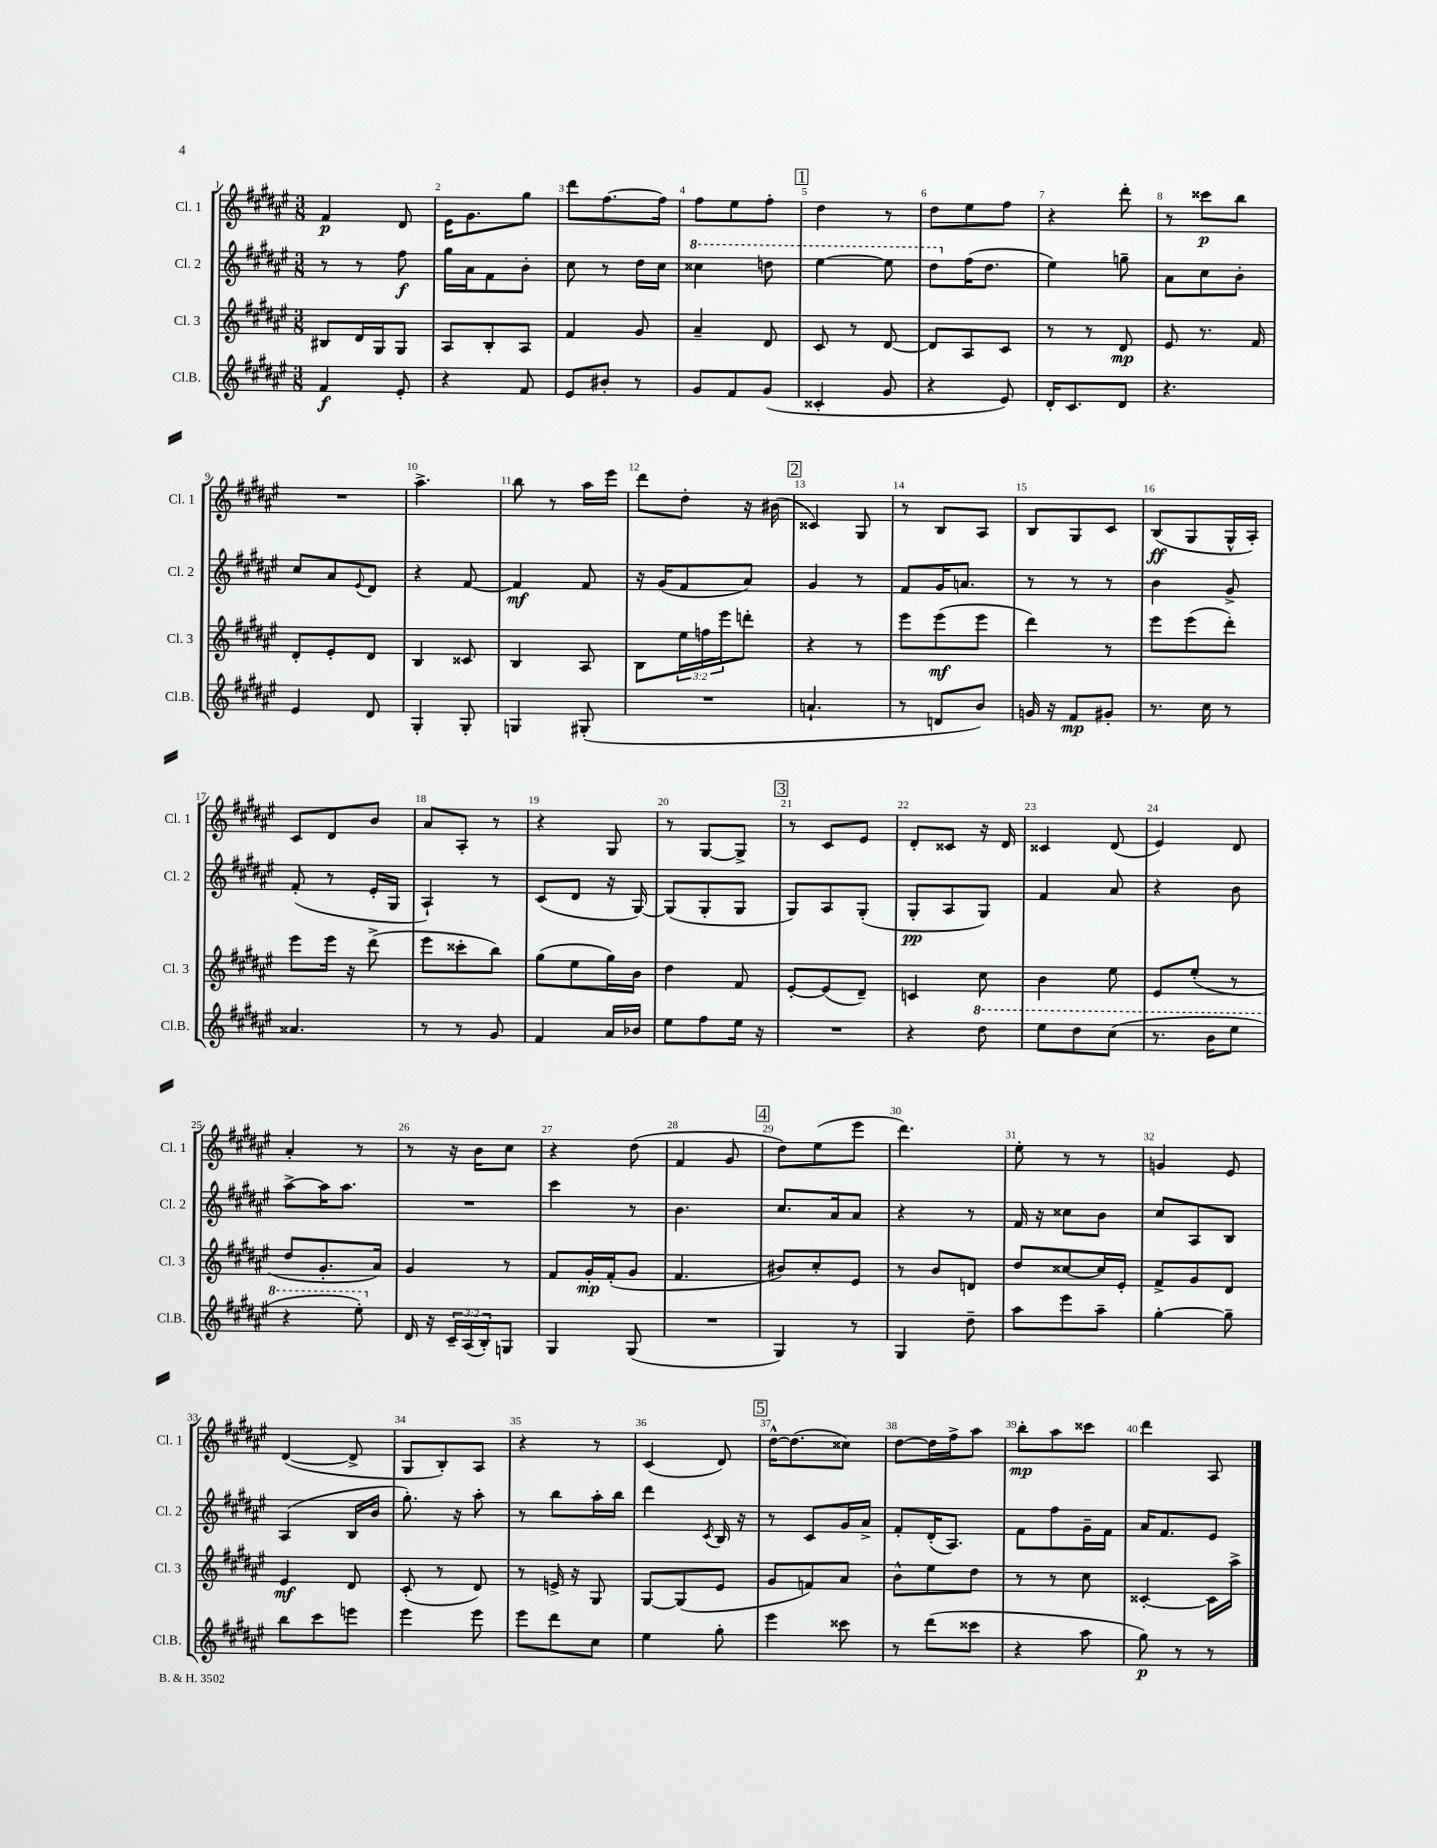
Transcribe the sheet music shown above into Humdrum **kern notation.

**kern	**dynam	**kern	**dynam	**kern	**dynam	**kern	**dynam
*part4	*part4	*part3	*part3	*part2	*part2	*part1	*part1
*staff4	*staff4	*staff3	*staff3	*staff2	*staff2	*staff1	*staff1
*I"Cl.B.	*	*I"Cl. 3	*	*I"Cl. 2	*	*I"Cl. 1	*
*I'Cl.B.	*	*I'Cl. 3	*	*I'Cl. 2	*	*I'Cl. 1	*
*clefG2	*	*clefG2	*	*clefG2	*	*clefG2	*
*k[f#c#g#d#a#e#]	*	*k[f#c#g#d#a#e#]	*	*k[f#c#g#d#a#e#]	*	*k[f#c#g#d#a#e#]	*
*M3/8	*	*M3/8	*	*M3/8	*	*M3/8	*
=1	=1	=1	=1	=1	=1	=1	=1
4f#/	f	8B#X/L	.	8r	.	4f#/	p
.	.	16d#/L	.	8r	.	.	.
.	.	16G#/J	.	.	.	.	.
8e#'/	.	8G#/J	.	8ff#\	f	8d#/	.
=2	=2	=2	=2	=2	=2	=2	=2
4r	.	8A#/L	.	16gg#\LL	.	16e#\KL	.
.	.	.	.	16a#\J	.	8.g#\	.
.	.	8B'/	.	8f#\	.	.	.
8f#/	.	8A#/J	.	8b'\J	.	8gg#\J	.
=3	=3	=3	=3	=3	=3	=3	=3
8e#/L	.	4f#/	.	8cc#\	.	8ddd#\L	.
8b#X'/J	.	.	.	8r	.	[8.ff#\	.
8r	.	8g#/	.	16dd#\LL	.	.	.
.	.	.	.	16cc#\JJ	.	16ff#\Jk]	.
=4	=4	=4	=4	=4	=4	=4	=4
*	*	*	*	*8va	*	*	*
8g#/L	.	4a#~/	.	4ccc##X\	.	8ff#\L	.
8f#/	.	.	.	.	.	8ee#\	.
(8g#/J	.	8d#/	.	8dddn\	.	8ff#'\J	.
!!LO:REH:place=s1:t=1
=5	=5	=5	=5	=5	=5	=5	=5
4c##X'/	.	8c#/	.	[4eee#\	.	4dd#\	.
.	.	8r	.	.	.	.	.
8g#/	.	[8d#/	.	8eee#\]	.	8r	.
=6	=6	=6	=6	=6	=6	=6	=6
4r	.	8d#/L]	.	8ddd#\L	.	8dd#\L	.
*	*	*	*	*X8va	*	*	*
.	.	8A#/	.	(16ff#\K	.	8ee#\	.
.	.	.	.	8.dd#\J	.	.	.
8e#/)	.	8c#/J	.	.	.	8ff#\J	.
=7	=7	=7	=7	=7	=7	=7	=7
16d#'/KL	.	8r	.	4ee#\)	.	4r	.
8.c#/	.	.	.	.	.	.	.
.	.	8r	.	.	.	.	.
8d#/J	.	8d#/	mp	8ggn~\	.	8ddd#'\	.
=8	=8	=8	=8	=8	=8	=8	=8
4.r	.	8e#/	.	8a#\L	.	8r	.
.	.	8.r	.	8cc#\	.	8ccc##X\L	p
.	.	.	.	8b'\J	.	8bb\J	.
.	.	16f#/	.	.	.	.	.
!!LO:LB:g=z
=9	=9	=9	=9	=9	=9	=9	=9
4e#/	.	8d#'/L	.	8cc#/L	.	4.r	.
.	.	8e#'/	.	8a#/	.	.	.
.	.	.	.	8qqe#/	.	.	.
8d#/	.	8d#/J	.	8d#/J	.	.	.
=10	=10	=10	=10	=10	=10	=10	=10
4G#'/	.	4B/	.	4r	.	4.aa#^\	.
8G#'/	.	8c##X/	.	[8f#/	.	.	.
=11	=11	=11	=11	=11	=11	=11	=11
4Gn/	.	4B/	.	4f#/]	mf	8bb\	.
.	.	.	.	.	.	8r	.
(8G#X'/	.	8A#/	.	8f#/	.	16aa#\LL	.
.	.	.	.	.	.	16eee#\JJ	.
=12	=12	=12	=12	=12	=12	=12	=12
4.r	.	8B\L	.	16r	.	8ddd#\L	.
.	.	.	.	(16g#/KL	.	.	.
.	.	24ee#\L	.	8f#/	.	8dd#'\J	.
.	.	24ffn\	.	.	.	.	.
.	.	24eee#\J	.	.	.	.	.
.	.	8dddn'\J	.	8a#/J)	.	16r	.
.	.	.	.	.	.	(16b#X\	.
!!LO:REH:place=s1:t=2
=13	=13	=13	=13	=13	=13	=13	=13
4.an`/	.	4r	.	4g#/	.	4c##X/)	.
.	.	8r	.	8r	.	8G#/	.
=14	=14	=14	=14	=14	=14	=14	=14
8r	.	8eee#\L	.	8f#/L	.	8r	.
8dn/L	.	(8eee#\	mf	16g#/K	.	8B/L	.
.	.	.	.	8.an/J	.	.	.
8b/J)	.	8eee#\J	.	.	.	8A#/J	.
=15	=15	=15	=15	=15	=15	=15	=15
16gn/	.	4ddd#\)	.	8r	.	8B/L	.
16r	.	.	.	.	.	.	.
8f#/L	mp	.	.	8r	.	8G#/	.
8g#X'/J	.	8r	.	8r	.	8c#/J	.
=16	=16	=16	=16	=16	=16	=16	=16
8.r	.	8eee#\L	.	4b\	.	(8B/L	ff
.	.	(8eee#\	.	.	.	8G#/	.
16cc#\	.	.	.	.	.	.	.
8r	.	8ddd#'\J)	.	8g#^/	.	16G#^^/L	.
.	.	.	.	.	.	16A#'/JJ)	.
!!LO:LB:g=z
=17	=17	=17	=17	=17	=17	=17	=17
4.a##X/	.	8eee#\L	.	(8f#'/	.	8c#/L	.
.	.	16eee#\Jk	.	8r	.	8d#/	.
.	.	16r	.	.	.	.	.
.	.	(8ddd#^\	.	16e#'/LL	.	8b/J	.
.	.	.	.	16G#/JJ	.	.	.
=18	=18	=18	=18	=18	=18	=18	=18
8r	.	8eee#\L	.	4A#`/)	.	8a#/L	.
8r	.	8ccc##X'\	.	.	.	8A#'/J	.
8g#/	.	8bb\J)	.	8r	.	8r	.
=19	=19	=19	=19	=19	=19	=19	=19
4f#/	.	(8gg#\L	.	(8c#/L	.	4r	.
.	.	8ee#\	.	8d#/J	.	.	.
16a#/LL	.	16gg#\L)	.	16r	.	8G#/	.
16b-X/JJ	.	16b\JJ	.	[16G#/)	.	.	.
=20	=20	=20	=20	=20	=20	=20	=20
8ee#\L	.	4dd#\	.	(8G#/L]	.	8r	.
8ff#\	.	.	.	8G#'/	.	[8G#/L	.
16ee#\Jk	.	8f#/	.	8G#/J	.	8G#^/J]	.
16r	.	.	.	.	.	.	.
!!LO:REH:place=s1:t=3
=21	=21	=21	=21	=21	=21	=21	=21
4.r	.	[8e#'/L	.	8G#/L)	.	8r	.
.	.	(8e#/]	.	8A#/	.	8c#/L	.
.	.	8d#~/J)	.	(8G#'/J	.	8e#/J	.
=22	=22	=22	=22	=22	=22	=22	=22
4r	.	4cn/	.	8G#'/L	pp	8d#'/L	.
.	.	.	.	8A#/	.	8c##X/J	.
*8va	*	*	*	*	*	*	*
8ddd#\	.	8cc#\	.	8G#/J)	.	16r	.
.	.	.	.	.	.	16d#/	.
=23	=23	=23	=23	=23	=23	=23	=23
8eee#\L	.	4b\	.	4f#/	.	4c##X/	.
8ddd#\	.	.	.	.	.	.	.
(8ccc#\J	.	8ee#\	.	8a#/	.	(8d#/	.
=24	=24	=24	=24	=24	=24	=24	=24
8.r	.	8e#/L	.	4r	.	4e#/)	.
.	.	(8ee#'/J	.	.	.	.	.
16bb\KL	.	.	.	.	.	.	.
8eee#\J	.	8r	.	8b\	.	8d#/	.
!!LO:LB:g=z
=25	=25	=25	=25	=25	=25	=25	=25
4r	.	8dd#/L	.	[8aa#^\L	.	4a#'/	.
.	.	8.g#'/	.	16aa#\K]	.	.	.
.	.	.	.	8.aa#\J	.	.	.
8eee#'\)	.	.	.	.	.	8r	.
.	.	16a#/Jk)	.	.	.	.	.
=26	=26	=26	=26	=26	=26	=26	=26
*X8va	*	*	*	*	*	*	*
16d#/	.	4g#/	.	4.r	.	8r	.
16r	.	.	.	.	.	.	.
24c#~/LL	.	.	.	.	.	16r	.
(24A#/	.	.	.	.	.	.	.
.	.	.	.	.	.	16b\KL	.
24B'/J)	.	.	.	.	.	.	.
8Gn/J	.	8r	.	.	.	8cc#\J	.
=27	=27	=27	=27	=27	=27	=27	=27
4G#/	.	8f#/L	.	4ccc#\	.	4r	.
.	.	16g#'/L	mp	.	.	.	.
.	.	(16f#'/J	.	.	.	.	.
(8G#/	.	8g#/J	.	8r	.	(8dd#\	.
=28	=28	=28	=28	=28	=28	=28	=28
4.r	.	4.f#/	.	4.b\	.	4f#/	.
.	.	.	.	.	.	8g#/	.
!!LO:REH:place=s1:t=4
=29	=29	=29	=29	=29	=29	=29	=29
4G#/)	.	8b#X/L)	.	8.cc#/L	.	8dd#\L)	.
.	.	8cc#'/	.	.	.	(8ee#\	.
.	.	.	.	16a#/k	.	.	.
8r	.	8e#/J	.	8a#/J	.	8eee#\J	.
=30	=30	=30	=30	=30	=30	=30	=30
4G#/	.	8r	.	4r	.	4.ddd#\)	.
.	.	8b/L	.	.	.	.	.
8dd#~\	.	8dn/J	.	8r	.	.	.
=31	=31	=31	=31	=31	=31	=31	=31
8aa#\L	.	8dd#/L	.	16f#/	.	8ee#'\	.
.	.	.	.	16r	.	.	.
8eee#\	.	[8cc##X/	.	8cc##X\L	.	8r	.
8aa#~\J	.	16cc##/L]	.	8b\J	.	8r	.
.	.	16e#'/JJ	.	.	.	.	.
=32	=32	=32	=32	=32	=32	=32	=32
[4gg#'\	.	8f#^/L	.	8cc#/L	.	4gn/	.
.	.	8g#/	.	8A#/	.	.	.
8gg#~\]	.	8d#/J	.	8B/J	.	8e#/	.
!!LO:LB:g=z
=33	=33	=33	=33	=33	=33	=33	=33
8bb\L	.	4e#/	mf	(4A#/	.	([4d#/	.
8ccc#\	.	.	.	.	.	.	.
8eeen\J	.	8d#/	.	16B/LL	.	8d#^/]	.
.	.	.	.	16b/JJ	.	.	.
=34	=34	=34	=34	=34	=34	=34	=34
4eee#\	.	(8c#'/	.	8.gg#'\)	.	8G#/L	.
.	.	8r	.	.	.	8B'/)	.
.	.	.	.	16r	.	.	.
8eee#\	.	8d#/)	.	8aa#'\	.	8A#/J	.
=35	=35	=35	=35	=35	=35	=35	=35
8eee#\L	.	8r	.	8r	.	4r	.
8ddd#\	.	16en^/	.	8bb\L	.	.	.
.	.	16r	.	.	.	.	.
8cc#\J	.	8G#/	.	16aa#'\L	.	8r	.
.	.	.	.	16bb\JJ	.	.	.
=36	=36	=36	=36	=36	=36	=36	=36
4ee#\	.	[8G#/L	.	4ddd#\	.	(4c#/	.
.	.	(8G#/]	.	.	.	.	.
.	.	.	.	8qc#/	.	.	.
8gg#'\	.	8e#/J	.	16B/	.	8d#/)	.
.	.	.	.	16r	.	.	.
!!LO:REH:place=s1:t=5
=37	=37	=37	=37	=37	=37	=37	=37
4eee#\	.	8g#/L	.	8r	.	[16dd#^^\KL	.
.	.	.	.	.	.	(8.dd#\]	.
.	.	8fn/)	.	8c#/L	.	.	.
8ccc##X\	.	8a#/J	.	16g#/L	.	8cc##X\J)	.
.	.	.	.	16a#^/JJ	.	.	.
=38	=38	=38	=38	=38	=38	=38	=38
8r	.	8b^^\L	.	8f#'/L	.	[8dd#\L	.
(8ddd#\L	.	8ee#\	.	(16d#'/K	.	16dd#\L]	.
.	.	.	.	8.A#/J)	.	16ff#^\J	.
8ccc##X\J	.	8dd#\J	.	.	.	8aa#\J	.
=39	=39	=39	=39	=39	=39	=39	=39
4r	.	8r	.	8f#\L	.	8bb'\L	mp
.	.	8r	.	8ff#\	.	8aa#\	.
8aa#\	.	8cc#\	.	16g#~\L	.	8ccc##X\J	.
.	.	.	.	16f#\JJ	.	.	.
=40	=40	=40	=40	=40	=40	=40	=40
8gg#\)	p	[4c##X'/	.	16a#/KL	.	4ddd#\	.
.	.	.	.	8.f#/	.	.	.
8r	.	.	.	.	.	.	.
8r	.	16c##\LL]	.	8e#/J	.	8A#/	.
.	.	16aa#^\JJ	.	.	.	.	.
==	==	==	==	==	==	==	==
*-	*-	*-	*-	*-	*-	*-	*-
